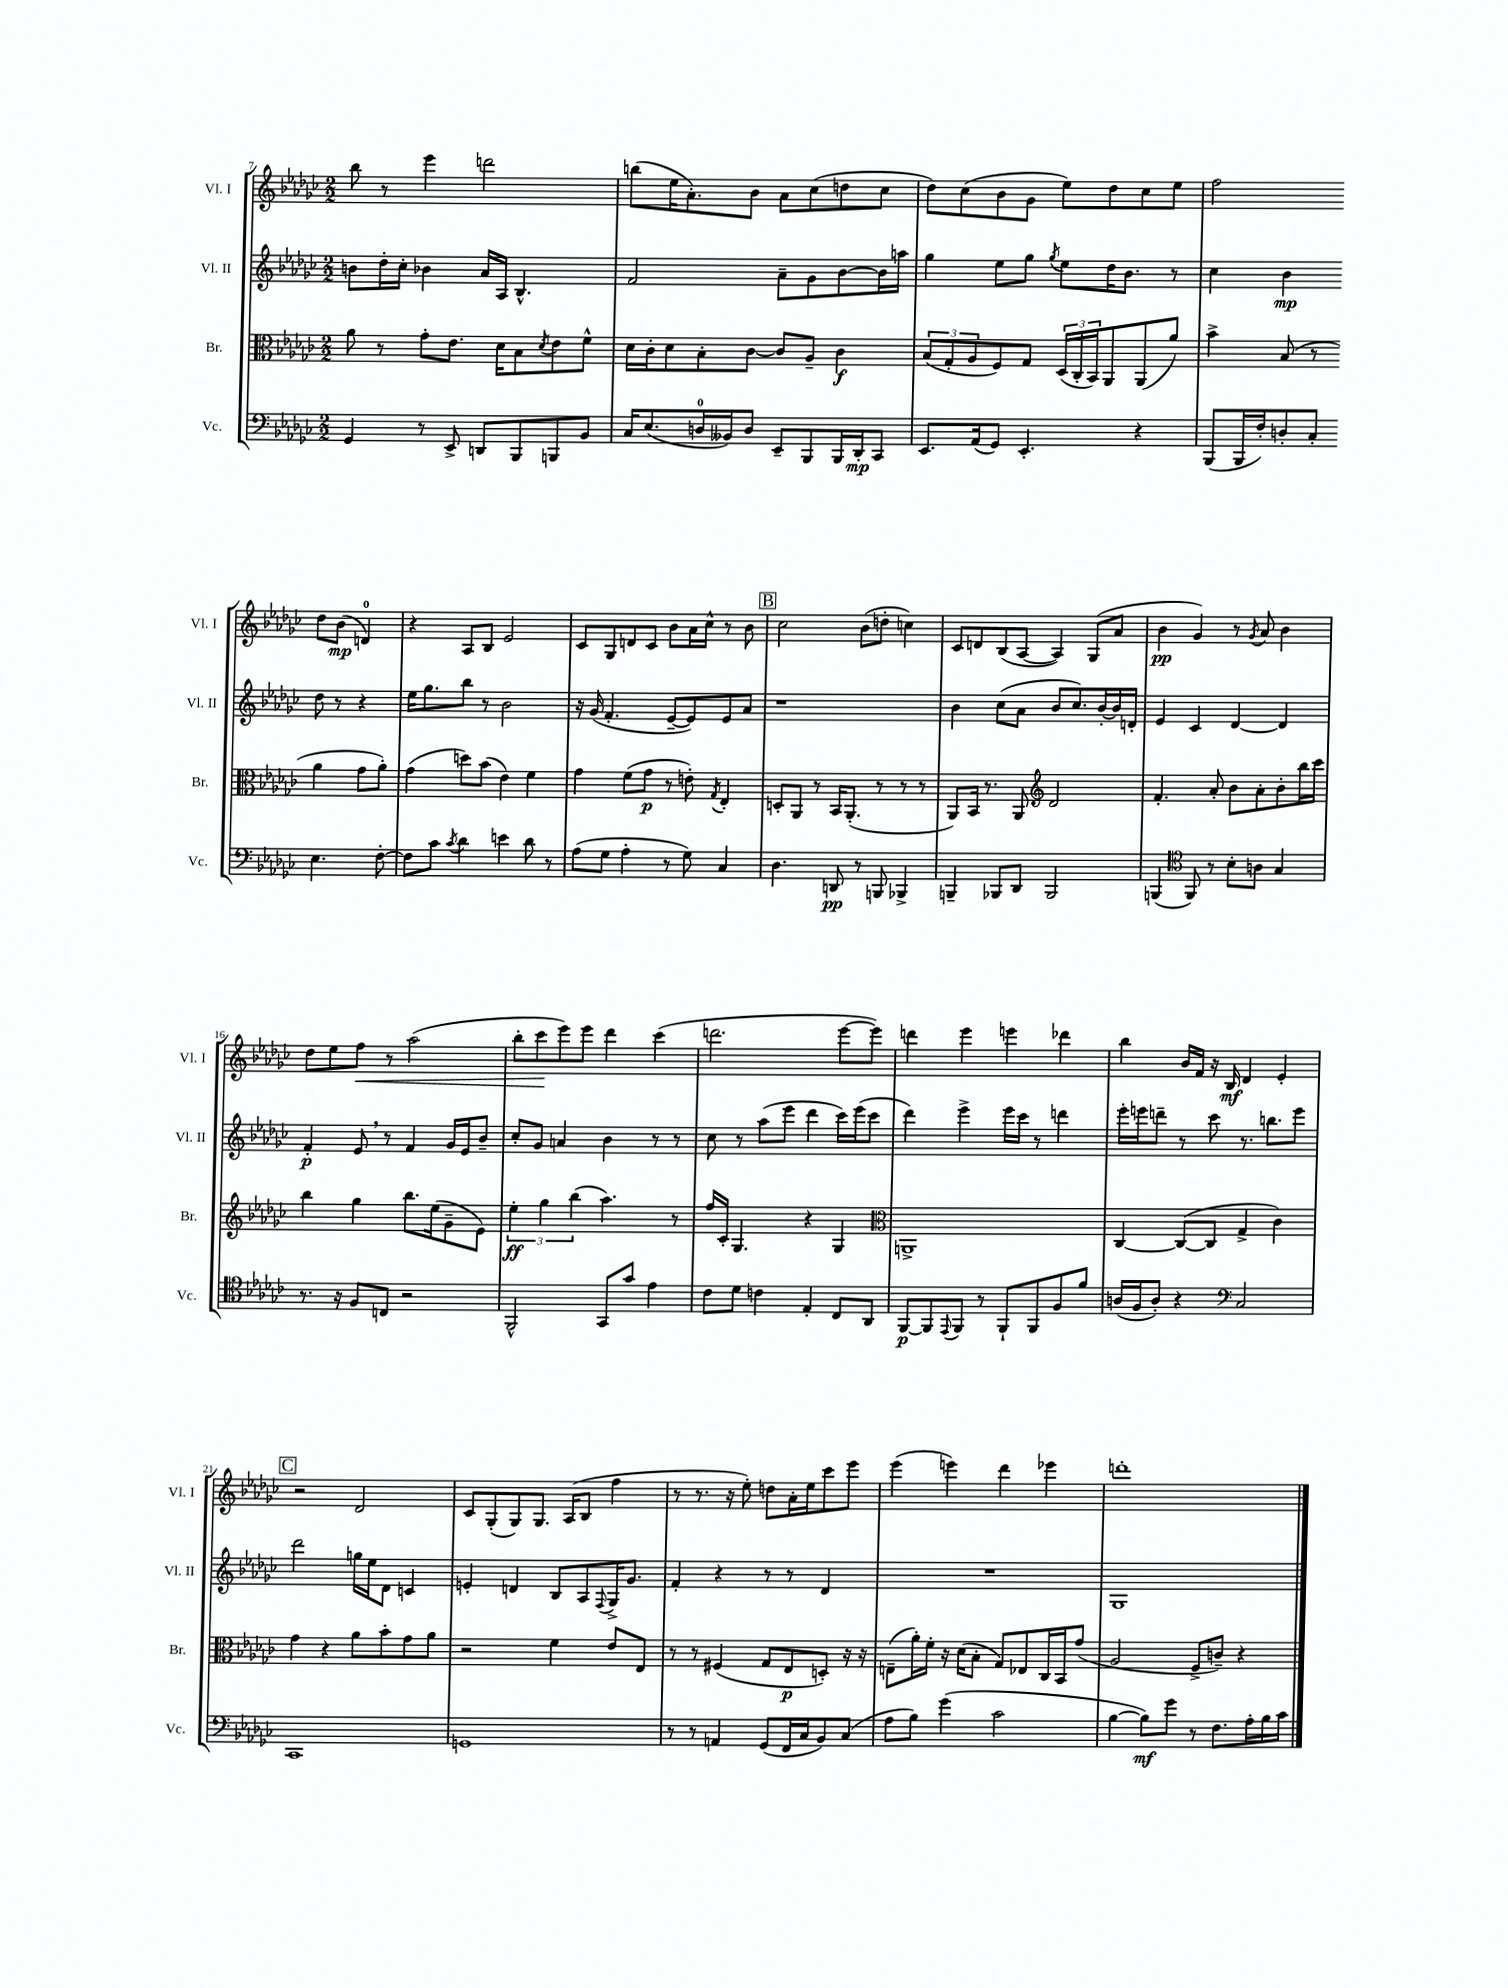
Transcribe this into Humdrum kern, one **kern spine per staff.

**kern	**dynam	**kern	**dynam	**kern	**dynam	**kern	**dynam
*part4	*part4	*part3	*part3	*part2	*part2	*part1	*part1
*staff4	*staff4	*staff3	*staff3	*staff2	*staff2	*staff1	*staff1
*I"Vc.	*	*I"Br.	*	*I"Vl. II	*	*I"Vl. I	*
*I'Vc.	*	*I'Br.	*	*I'Vl. II	*	*I'Vl. I	*
*clefF4	*	*clefC3	*	*clefG2	*	*clefG2	*
*k[b-e-a-d-g-c-]	*	*k[b-e-a-d-g-c-]	*	*k[b-e-a-d-g-c-]	*	*k[b-e-a-d-g-c-]	*
*M2/2	*	*M2/2	*	*M2/2	*	*M2/2	*
=7	=7	=7	=7	=7	=7	=7	=7
4GG-/	.	8a-\	.	8bn\L	.	8bb-\	.
.	.	8r	.	16dd-'\L	.	8r	.
.	.	.	.	16cc-'\JJ	.	.	.
8r	.	8g-'\L	.	4b-X\	.	4eee-\	.
8EE-^/	.	8.e-\J	.	.	.	.	.
8DDn/L	.	.	.	16a-/LL	.	2dddn\	.
.	.	16d-\KL	.	16A-/JJ	.	.	.
8BBB-/	.	8B-\	.	4.B-^^/	.	.	.
.	.	8qd-/	.	.	.	.	.
8BBBn/	.	8e-\	.	.	.	.	.
8BB-/J	.	8f^^\J	.	.	.	.	.
=8	=8	=8	=8	=8	=8	=8	=8
16C-/KL	.	16d-\LL	.	2f/	.	(8bbn\L	.
(8.E-/	.	16c-'\J	.	.	.	.	.
.	.	8d-\	.	.	.	16ee-\K	.
.	.	.	.	.	.	8.a-'\)	.
16Dn/L	.	8B-'\	.	.	.	.	.
16BB--X/J)	.	.	.	.	.	.	.
8D/J	.	[8c-\J	.	.	.	8b-\J	.
8EE-~/L	.	8c-/L]	.	8a-~\L	.	8a-\L	.
8BBB-/	.	8A-~/J	.	8g-\	.	(8cc-\	.
16BBB-/L	.	4c-\	f	[8b-\	.	8ddn\	.
16DD-'/J	mp	.	.	.	.	.	.
8CC-/J	.	.	.	16b-\L]	.	8cc-\J	.
.	.	.	.	16aan\JJ	.	.	.
=9	=9	=9	=9	=9	=9	=9	=9
8.EE-/L	.	(12B-/L	.	4gg-\	.	8dd-\L)	.
.	.	12G-'/	.	.	.	.	.
.	.	.	.	.	.	(8cc-\	.
.	.	12A-/	.	.	.	.	.
(16AA-/k	.	.	.	.	.	.	.
8GG-/J)	.	8F/)	.	8ee-\L	.	8b-\	.
4.EE-'/	.	8G-/J	.	8gg-\J	.	8g-\J	.
.	.	.	.	8qgg-/	.	.	.
.	.	(24D-/LL	.	8ee-\L	.	8ee-\L)	.
.	.	24C-'/	.	.	.	.	.
.	.	24BB-/J)	.	.	.	.	.
.	.	8AA-/	.	16dd-\K	.	8dd-\	.
.	.	.	.	8.b-\J	.	.	.
4r	.	(8AA-/	.	.	.	8cc-\	.
.	.	8a-/J)	.	8r	.	8ee-\J	.
=10	=10	=10	=10	=10	=10	=10	=10
(8BBB-/L	.	4b-^\	.	4cc-\	.	2ff\	.
16BBB-/L	.	.	.	.	.	.	.
16F'/J)	.	.	.	.	.	.	.
8Dn'/	.	(8B-/	.	4b-\	mp	.	.
8C-'/J	.	8r	.	.	.	.	.
4.E-\	.	4a-\	.	8dd-\	.	8dd-\L	.
.	.	.	.	8r	.	(8b-\J	mp
.	.	8g-\L	.	4r	.	4dn/)	.
[8F'\	.	8a-'\J)	.	.	.	.	.
!!LO:LB:g=z
=11	=11	=11	=11	=11	=11	=11	=11
8F\L]	.	(4g-\	.	16ee-\KL	.	4r	.
.	.	.	.	8.gg-\	.	.	.
8c-\J	.	.	.	.	.	.	.
8qc-/	.	.	.	.	.	.	.
4d-\	.	8ddn\L)	.	8bb-\J	.	8A-/L	.
.	.	(8b-\J	.	8r	.	8B-/J	.
4en\	.	4e-\)	.	2b-\	.	2e-/	.
8d-\	.	4f\	.	.	.	.	.
8r	.	.	.	.	.	.	.
=12	=12	=12	=12	=12	=12	=12	=12
(8A-\L	.	4g-\	.	16r	.	8c-/L	.
.	.	.	.	(16g-/	.	.	.
8G-\J	.	.	.	4.f'/	.	8G-/	.
4A-'\	.	(8f\L	.	.	.	8dn/	.
.	.	8g-\J	p	.	.	8c-/J	.
8r	.	8r	.	[8e-~/L	.	8b-\L	.
8G-\)	.	8en'\)	.	8e-/])	.	16a-\L	.
.	.	.	.	.	.	16cc-^^\JJ	.
.	.	8qG-/	.	.	.	.	.
4C-/	.	4E-'/	.	8e-/	.	8r	.
.	.	.	.	8a-/J	.	8b-\	.
!!LO:REH:place=s1:t=B
=13	=13	=13	=13	=13	=13	=13	=13
4.D-\	.	8Dn'/L	.	1r	.	2cc-\	.
.	.	8AA-/J	.	.	.	.	.
.	.	8r	.	.	.	.	.
8DDn/	pp	16BB-/KL	.	.	.	.	.
.	.	(8.AA-'/J	.	.	.	.	.
8r	.	.	.	.	.	(8b-\L	.
8BBBn/	.	8r	.	.	.	8ddn'\J	.
4BBB-X^/	.	8r	.	.	.	4ccn\)	.
.	.	8r	.	.	.	.	.
=14	=14	=14	=14	=14	=14	=14	=14
4BBBn~/	.	8AA-/L)	.	4b-\	.	8c-/L	.
.	.	16BB-/Jk	.	.	.	8dn/	.
.	.	8.r	.	.	.	.	.
8BBB-X/L	.	.	.	(8cc-\L	.	(8B-/	.
8DD-/J	.	8AA-/	.	8a-\J	.	[8A-/J	.
*	*	*clefG2	*	*	*	*	*
2BBB-/	.	2d-/	.	8b-/L	.	4A-/])	.
.	.	.	.	8.cc-/)	.	.	.
.	.	.	.	.	.	(8G-/L	.
.	.	.	.	[16b-'/L	.	.	.
.	.	.	.	16b-/]	.	8a-/J	.
.	.	.	.	16dn'/JJ	.	.	.
=15	=15	=15	=15	=15	=15	=15	=15
(4BBBn/	.	4.f'/	.	4e-/	.	4b-\	pp
*clefC4	*	*	*	*	*	*	*
8FF/)	.	.	.	4c-/	.	4g-/)	.
8r	.	8a-'/	.	.	.	.	.
8B-'\L	.	8b-\L	.	[4d-/	.	8r	.
.	.	.	.	.	.	8qg-/	.
8An\J	.	8a-'\	.	.	.	8a-/	.
4G-/	.	8b-'\	.	4d-/]	.	4b-\	.
.	.	16bb-\L	.	.	.	.	.
.	.	16ccc-\JJ	.	.	.	.	.
!!LO:LB:g=z
=16	=16	=16	=16	=16	=16	=16	=16
8.r	.	4bb-\	.	4f'/	p	8dd-\L	.
.	.	.	.	.	.	8ee-\	.
16r	.	.	.	.	.	.	.
!	!	!	!	!	!	!	!LO:HP:b
8F/L	.	4gg-\	.	8e-,/	.	8ff\J	<
8Cn/J	.	.	.	8r	.	8r	.
2r	.	8.bb-\L	.	4f/	.	(2aa-\	.
.	.	(16ee-\k	.	.	.	.	.
.	.	8g-~\	.	16g-/LL	.	.	.
.	.	.	.	16e-/J	.	.	.
.	.	8e-\J)	.	8b-~/J	.	.	.
=17	=17	=17	=17	=17	=17	=17	=17
2FF^^/	.	6ee-'\	ff	8cc-'/L	.	8bb-'\L	.
.	.	.	.	8g-/J	.	8ccc-\	.
.	.	6gg-\	.	.	.	.	.
.	.	.	.	4an/	.	8eee-\)	[
.	.	(6bb-\	.	.	.	.	.
.	.	.	.	.	.	8eee-\J	.
8GG-/L	.	4.aa-\)	.	4b-\	.	4ddd-\	.
8g-/J	.	.	.	.	.	.	.
4e-\	.	.	.	8r	.	(4ccc-\	.
.	.	8r	.	8r	.	.	.
=18	=18	=18	=18	=18	=18	=18	=18
8c-\L	.	16ff/LL	.	8cc-\	.	2.dddn\	.
.	.	16c-'/JJ	.	.	.	.	.
8d-\J	.	4.G-/	.	8r	.	.	.
4cn\	.	.	.	(8aa-\L	.	.	.
.	.	.	.	8eee-\J	.	.	.
4E-'/	.	4r	.	4ddd-\	.	.	.
8C-/L	.	4G-/	.	16ccc-\LL)	.	[8eee-\L	.
.	.	.	.	(16eee-\J	.	.	.
8AA-/J	.	.	.	8ccc-\J	.	8eee-\J])	.
=19	=19	=19	=19	=19	=19	=19	=19
*	*	*clefC3	*	*	*	*	*
[8FF/L	p	1AAn^	.	4ddd-\)	.	4dddn\	.
8FF/]	.	.	.	.	.	.	.
8qqEE-/	.	.	.	.	.	.	.
8FF/J	.	.	.	4eee-^\	.	4eee-\	.
8r	.	.	.	.	.	.	.
8FF`/L	.	.	.	16eee-\LL	.	4eeen\	.
.	.	.	.	16ccc-\JJ	.	.	.
8FF/	.	.	.	8r	.	.	.
8F/	.	.	.	4dddn\	.	4ddd-X\	.
8f/J	.	.	.	.	.	.	.
=20	=20	=20	=20	=20	=20	=20	=20
(16An/LL	.	[4C-/	.	16eee-'\LL	.	4bb-\	.
16F/J	.	.	.	16eeen\J	.	.	.
8A'/J)	.	.	.	8dddn~\J	.	.	.
4r	.	(8C-/L_	.	8r	.	16b-/LL	.
.	.	.	.	.	.	16f/JJ	.
.	.	8C-/J]	.	8ccc-\	.	16r	.
.	.	.	.	.	.	16B-/	mf
*clefF4	*	*	*	*	*	*	*
2C-/	.	4G-^/	.	8.r	.	4d-/	.
.	.	.	.	8.bbn\L	.	.	.
.	.	4c-\)	.	.	.	4e-'/	.
.	.	.	.	8eee\J	.	.	.
!!LO:LB:g=z
!!LO:REH:place=s1:t=C
=21	=21	=21	=21	=21	=21	=21	=21
1CC-	.	4g-\	.	2ddd-\	.	2r	.
.	.	4r	.	.	.	.	.
.	.	8a-\L	.	16ggn\LL	.	2d-/	.
.	.	.	.	16ee-\J	.	.	.
.	.	8b-'\	.	8d-\J	.	.	.
.	.	8g-\	.	4cn/	.	.	.
.	.	8a-\J	.	.	.	.	.
=22	=22	=22	=22	=22	=22	=22	=22
1GGn	.	2r	.	4en'/	.	8c-/L	.
.	.	.	.	.	.	(8G-'/	.
.	.	.	.	4dn/	.	8G-/)	.
.	.	.	.	.	.	8.G-/J	.
.	.	4f\	.	8B-/L	.	.	.
.	.	.	.	.	.	(16A-/KL	.
.	.	.	.	8A-/	.	8B-/J	.
.	.	.	.	8qqF/	.	.	.
.	.	8e-/L	.	16G-^/K	.	4ff\	.
.	.	.	.	8.g-/J	.	.	.
.	.	8E-/J	.	.	.	.	.
=23	=23	=23	=23	=23	=23	=23	=23
8r	.	8r	.	4f'/	.	8r	.
8r	.	8r	.	.	.	8.r	.
4AAn/	.	(4F#X/	.	4r	.	.	.
.	.	.	.	.	.	16r	.
.	.	.	.	.	.	8ee-'\)	.
(8GG-/L	.	8G-/L	.	8r	.	8ddn\L	.
16FF/L	.	8E-/	p	8r	.	16a-'\L	.
16C-/J	.	.	.	.	.	16ee-\J	.
8BB-/)	.	8Dn'/J)	.	4d-/	.	8ccc-\	.
(8C-/J	.	16r	.	.	.	8eee-\J	.
.	.	16r	.	.	.	.	.
=24	=24	=24	=24	=24	=24	=24	=24
8A-\L	.	(8En~\L	.	1r	.	(4eee-\	.
8B-\J)	.	16a-'\L)	.	.	.	.	.
.	.	16f'\JJ	.	.	.	.	.
(4g-\	.	16r	.	.	.	4eeen\)	.
.	.	(16d-\KL	.	.	.	.	.
.	.	8B-'\J	.	.	.	.	.
2c-\	.	8G-/L)	.	.	.	4ddd-\	.
.	.	8E-X/	.	.	.	.	.
.	.	16C-/L	.	.	.	4eee-X\	.
.	.	16BB-/J	.	.	.	.	.
.	.	(8g-/J	.	.	.	.	.
=25	=25	=25	=25	=25	=25	=25	=25
[4B-\	.	2A-/	.	1G-	.	1dddn'	.
8B-\L])	mf	.	.	.	.	.	.
8g-\J	.	.	.	.	.	.	.
8r	.	8F^/L	.	.	.	.	.
8.F\L	.	8cn~/J)	.	.	.	.	.
.	.	4r	.	.	.	.	.
16A-'\L	.	.	.	.	.	.	.
16B-\	.	.	.	.	.	.	.
16c-\JJ	.	.	.	.	.	.	.
==	==	==	==	==	==	==	==
*-	*-	*-	*-	*-	*-	*-	*-
